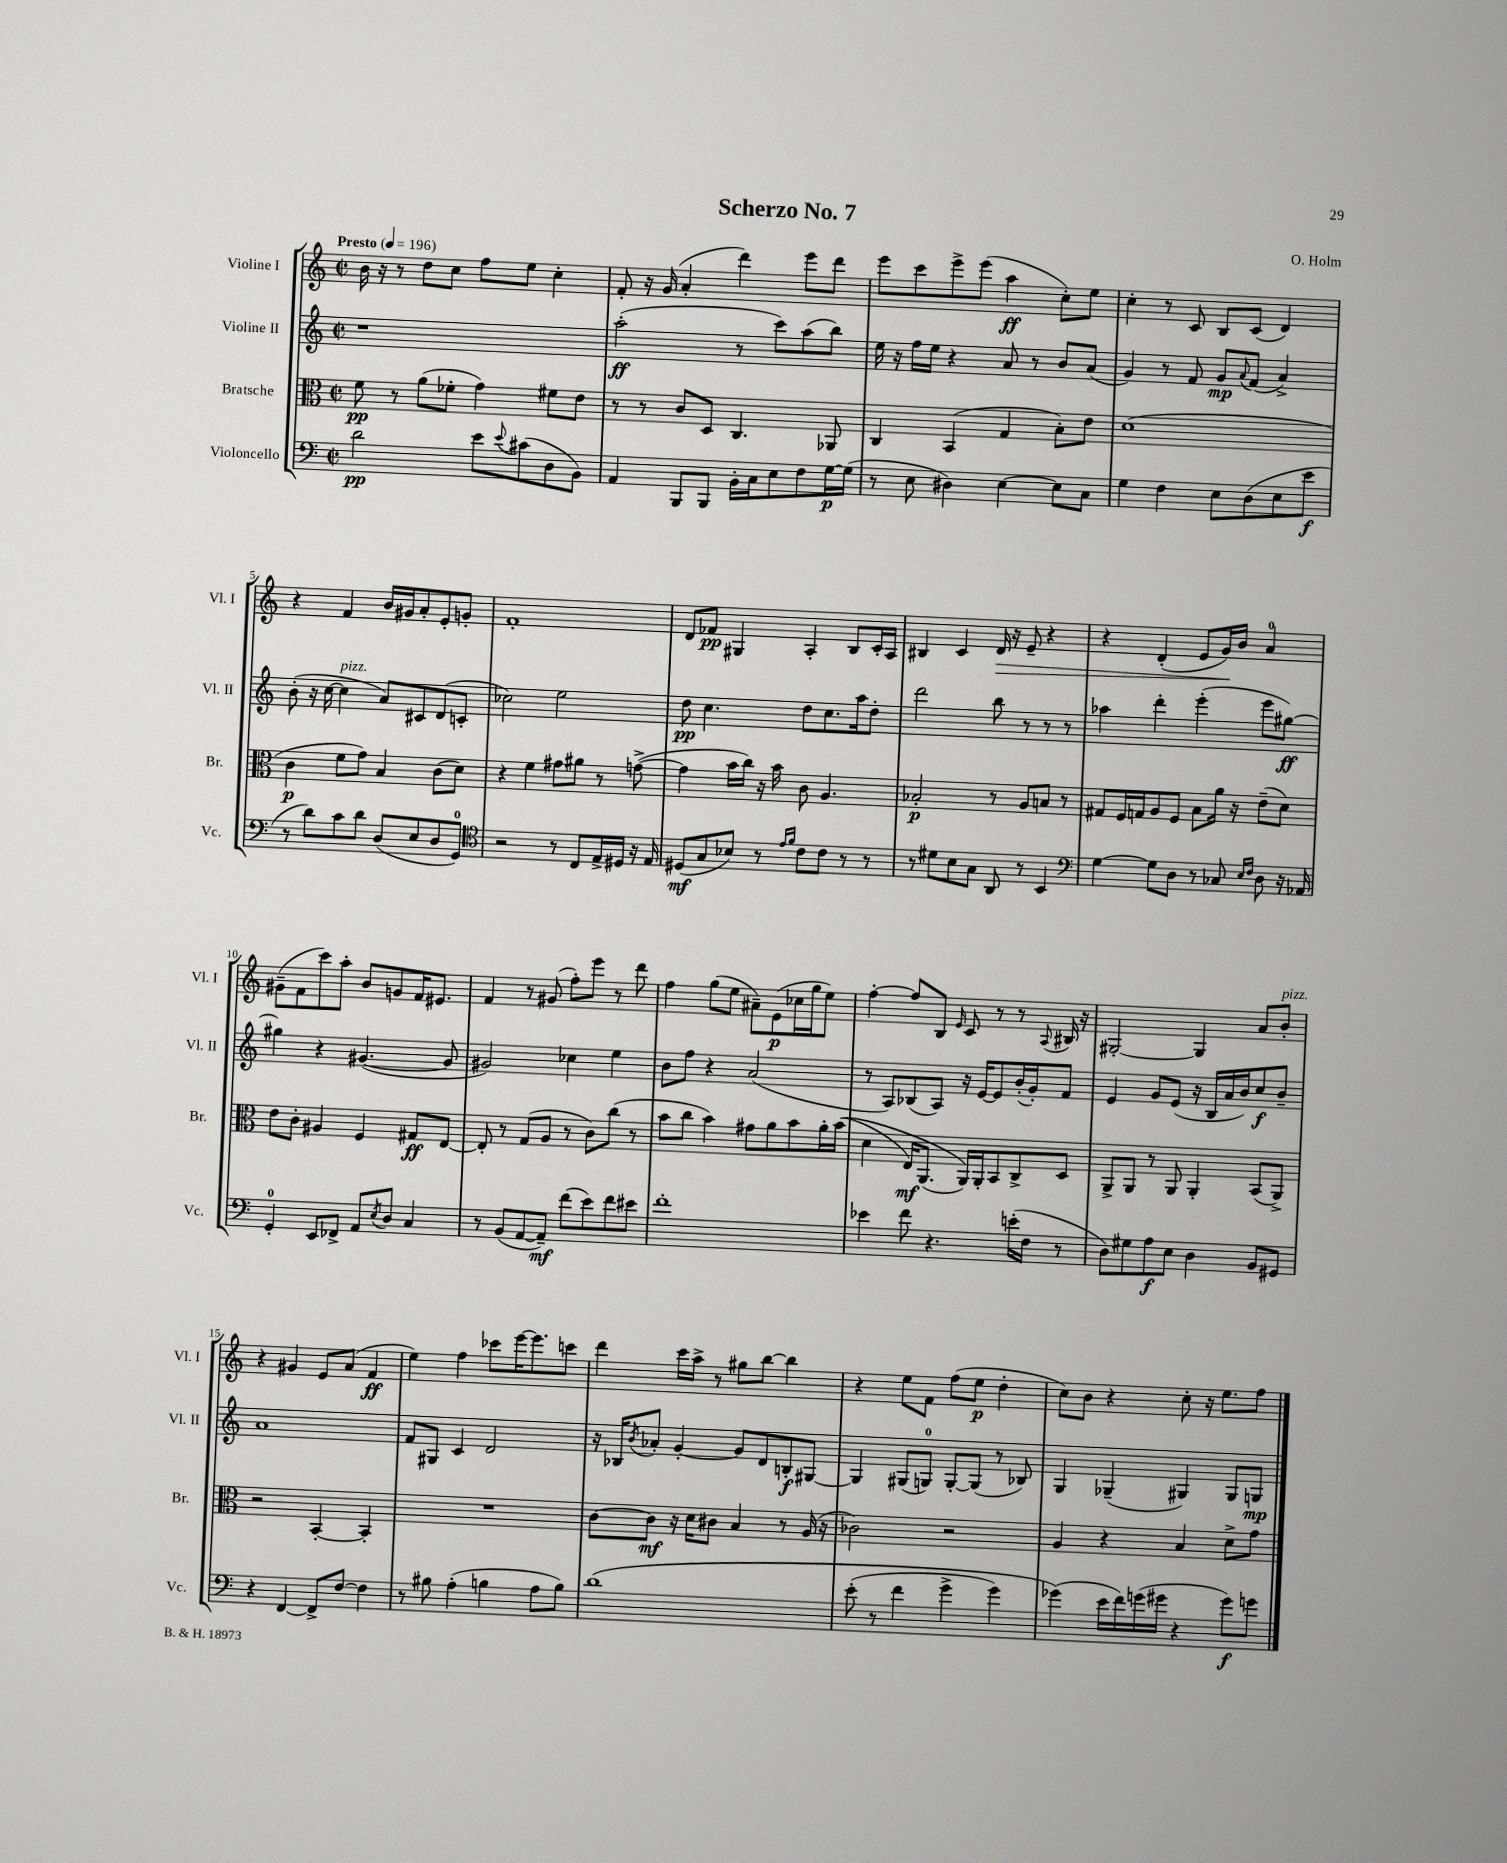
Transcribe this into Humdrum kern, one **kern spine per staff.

**kern	**dynam	**kern	**dynam	**kern	**dynam	**kern	**dynam
*part4	*part4	*part3	*part3	*part2	*part2	*part1	*part1
*staff4	*staff4	*staff3	*staff3	*staff2	*staff2	*staff1	*staff1
*I"Violoncello	*	*I"Bratsche	*	*I"Violine II	*	*I"Violine I	*
*I'Vc.	*	*I'Br.	*	*I'Vl. II	*	*I'Vl. I	*
*clefF4	*	*clefC3	*	*clefG2	*	*clefG2	*
*k[]	*	*k[]	*	*k[]	*	*k[]	*
*M2/2	*	*M2/2	*	*M2/2	*	*M2/2	*
*met(c|)	*	*met(c|)	*	*met(c|)	*	*met(c|)	*
*MM196	*	*MM196	*	*MM196	*	*MM196	*
=1	=1	=1	=1	=1	=1	=1	=1
!	!	!	!	!	!	!LO:TX:a:B:t=Presto	!
2d\	pp	8f\	pp	1r	.	16b\	.
.	.	.	.	.	.	16r	.
.	.	8r	.	.	.	8r	.
.	.	(8a\L	.	.	.	8dd\L	.
.	.	8f-X'\J	.	.	.	8cc\J	.
8e\L	.	4g\)	.	.	.	8ff\L	.
8qqe/	.	.	.	.	.	.	.
(8c#X\	.	.	.	.	.	8ee\J	.
8D\	.	8f#X\L	.	.	.	4cc'\	.
8BB\J)	.	8e\J	.	.	.	.	.
=2	=2	=2	=2	=2	=2	=2	=2
4AA/	.	8r	.	(2aa'\	ff	8f'/	.
.	.	8r	.	.	.	16r	.
.	.	.	.	.	.	(16g/	.
8BBB/L	.	8c/L	.	.	.	4a'/	.
8BBB/J	.	8D/J	.	.	.	.	.
16BB'\LL	.	4.C/	.	8r	.	4ddd\)	.
16C\J	.	.	.	.	.	.	.
8E\	.	.	.	8ccc\L)	.	.	.
8F\	.	.	.	(8aa\	.	8eee\L	.
[16G\L	p	8AA-X/	.	8bb\J)	.	8ddd\J	.
(16G\JJ]	.	.	.	.	.	.	.
=3	=3	=3	=3	=3	=3	=3	=3
8r	.	4C/	.	16ee\	.	8eee\L	.
.	.	.	.	16r	.	.	.
8E\	.	.	.	16ff\LL	.	8ccc\	.
.	.	.	.	16ee\JJ	.	.	.
4D#X\)	.	(4BB/	.	4r	.	8eee^\	.
.	.	.	.	.	.	(8eee\J	.
[4E\	.	4G/	.	8a/	.	4aa\	ff
.	.	.	.	8r	.	.	.
8E\L]	.	8B'\L)	.	8b/L	.	8cc'\L)	.
8C\J	.	8e\J	.	(8a/J	.	8ee\J	.
=4	=4	=4	=4	=4	=4	=4	=4
4G\	.	(1d	.	4g/)	.	4cc'\	.
4F\	.	.	.	8r	.	8r	.
.	.	.	.	8f/	.	8c/	.
8E\L	.	.	.	8g/L	mp	8B/L	.
.	.	.	.	8qqa/	.	.	.
(8D\	.	.	.	(8f/J	.	(8c/J	.
8E\	.	.	.	4a^/)	.	4d/)	.
8e\J	f	.	.	.	.	.	.
!!LO:LB:g=z
=5	=5	=5	=5	=5	=5	=5	=5
8r	.	4c\	p	(8b'\	.	4r	.
8d\L)	.	.	.	16r	.	.	.
.	.	.	.	[16cc\	.	.	.
!	!	!	!	!LO:TX:a:i:t=pizz.	!	!	!
8c\	.	8f\L	.	4cc\]	.	4f/	.
8d\J	.	8g\J)	.	.	.	.	.
(8D/L	.	4B/	.	8a/L)	.	16b/LL	.
.	.	.	.	.	.	16g#X/J	.
8E/	.	.	.	8c#X/	.	8a'/	.
8D/	.	(8c\L	.	(8d/	.	8e'/	.
8GG/J)	.	8d\J)	.	8cn'/J	.	8gn'/J	.
=6	=6	=6	=6	=6	=6	=6	=6
*clefC4	*	*	*	*	*	*	*
2r	.	4r	.	2cc-X\)	.	1f'	.
.	.	4f\	.	.	.	.	.
8r	.	8g#X\L	.	2ee\	.	.	.
8C/L	.	8a#X\J	.	.	.	.	.
16E^/L	.	8r	.	.	.	.	.
16D#X/JJ	.	.	.	.	.	.	.
16r	.	([8gn^\	.	.	.	.	.
16E/	.	.	.	.	.	.	.
=7	=7	=7	=7	=7	=7	=7	=7
(8D#X/L	mf	4g\]	.	8dd\	pp	8d/L	.
8G/	.	.	.	4.cc\	.	8f-X/J	pp
8B-X/J)	.	16b\LL	.	.	.	4G#X/	.
.	.	16cc\JJ)	.	.	.	.	.
8r	.	16r	.	.	.	.	.
.	.	16b\	.	.	.	.	.
16qqe/LL	.	.	.	.	.	.	.
16qqf/JJ	.	.	.	.	.	.	.
8c\L	.	8c\	.	8dd\L	.	4A'/	.
8c\J	.	4.A/	.	8.cc\	.	.	.
8r	.	.	.	.	.	8B/L	.
.	.	.	.	16aa\k	.	.	.
8r	.	.	.	8dd'\J	.	16c'/L	.
.	.	.	.	.	.	16A/JJ	.
=8	=8	=8	=8	=8	=8	=8	=8
8r	.	2B-X'/	p	2ddd\	.	4B#X/	.
8d#X\L	.	.	.	.	.	.	.
8B\	.	.	.	.	.	4c/	.
8G\J	.	.	.	.	.	.	.
!	!	!	!	!	!	!	!LO:HP:b
8AA/	.	8r	.	8bb\	.	16d/	>
.	.	.	.	.	.	16r	.
8r	.	8A/L	.	8r	.	8e~/	.
4BB/	.	8Bn/J	.	8r	.	4r	.
.	.	8r	.	8r	.	.	.
=9	=9	=9	=9	=9	=9	=9	=9
*clefF4	*	*	*	*	*	*	*
[4G\	.	8G#X/L	.	4aa-X\	.	4r	.
.	.	16F/L	.	.	.	.	.
.	.	16Gn/J	.	.	.	.	.
8G\L]	.	8A/	.	4ddd'\	.	(4d'/	.
8D\J	.	8F/J	.	.	.	.	.
8r	.	8B\L	.	(4eee'\	.	8e/L	.
8C-X/	.	16a\Jk	.	.	.	16g/L)	.
.	.	16r	.	.	.	16b/JJ	]
16qqE/LL	.	.	.	.	.	.	.
16qqF/JJ	.	.	.	.	.	.	.
8D\	.	(8e~\L	.	8eee\L	.	4a/	.
16r	.	8d\J)	.	[8gg#X\J)	ff	.	.
16AA-X/	.	.	.	.	.	.	.
!!LO:LB:g=z
=10	=10	=10	=10	=10	=10	=10	=10
4GG'/	.	8e\L	.	4gg#X\]	.	(8g#X~\L	.
.	.	8c'\J	.	.	.	8f\	.
8EE/L	.	4A#X/	.	4r	.	8ccc\)	.
8FF-X^/J	.	.	.	.	.	8aa'\J	.
8AA/L	.	4F/	.	([4.g#X/	.	8b/L	.
8qE/	.	.	.	.	.	.	.
8D/J	.	.	.	.	.	8gn/	.
4C/	.	8G#X/L	ff	.	.	16f/K	.
.	.	.	.	.	.	8.e#X/J	.
.	.	[8E/J	.	8g#/]	.	.	.
=11	=11	=11	=11	=11	=11	=11	=11
8r	.	8E'/]	.	2g#X/)	.	4f/	.
(8BB/L	.	8r	.	.	.	.	.
[8AA/	.	(8G/L	.	.	.	8r	.
8AA~/J])	mf	8A/J	.	.	.	(8g#X/	.
(8f\L	.	8r	.	4cc-X\	.	8ff'\L)	.
8e\)	.	8c\L)	.	.	.	8eee\J	.
8f\	.	(8cc\J	.	4ee\	.	8r	.
8e#X\J	.	8r	.	.	.	8ddd\	.
=12	=12	=12	=12	=12	=12	=12	=12
1f'	.	8b\L	.	8b\L	.	4ff\	.
.	.	8cc\J	.	8ff\J	.	.	.
.	.	4b\)	.	4r	.	(8gg\L	.
.	.	.	.	.	.	8ee\J	.
.	.	8g#X\L	.	(2a/	.	8a#X~\L)	.
.	.	8a\	.	.	.	(8e\	p
.	.	8b\	.	.	.	16cc-X\L	.
.	.	.	.	.	.	16gg\J	.
.	.	16a'\L	.	.	.	8ee\J)	.
.	.	((16b\JJ	.	.	.	.	.
=13	=13	=13	=13	=13	=13	=13	=13
4e-X\	.	4d\	.	8r	.	[4ff'\	.
.	.	.	.	8A/L)	.	.	.
8f\	.	16E/KL)	mf	(8B-X/	.	8ff/L]	.
.	.	(8.AA/J	.	.	.	.	.
4.r	.	.	.	8A/J)	.	8B/J	.
.	.	.	.	.	.	16qqe/	.
.	.	16AA/LL))	.	16r	.	8c/	.
.	.	16AA'/J	.	[16e/KL	.	.	.
.	.	8BB/	.	8e/]	.	8r	.
(16en'\LL	.	8C^/	.	(16b'/L	.	8r	.
16F\JJ	.	.	.	16g'/J)	.	.	.
.	.	.	.	.	.	8qqA/	.
8r	.	8D/J	.	8f/J	.	16B#X/	.
.	.	.	.	.	.	16r	.
=14	=14	=14	=14	=14	=14	=14	=14
8D\L)	.	8AA^/L	.	4e/	.	[2G#X'/	.
8G#X\	.	8AA/J	.	.	.	.	.
8A\	f	8r	.	8g/L	.	.	.
8E\J	.	8AA/	.	(8e/J	.	.	.
4D\	.	4AA'/	.	16r	.	4G#/]	.
.	.	.	.	16B/LL	.	.	.
.	.	.	.	16a/	.	.	.
.	.	.	.	16b/J)	.	.	.
8BB/L	.	(8BB/L	.	8cc/	f	8a/L	.
!	!	!	!	!	!	!LO:TX:a:i:t=pizz.	!
8GG#X/J	.	8AA^/J)	.	8b~/J	.	8b'/J	.
!!LO:LB:g=z
=15	=15	=15	=15	=15	=15	=15	=15
4r	.	2r	.	1a	.	4r	.
[4FF/	.	.	.	.	.	4g#X/	.
8FF^/L]	.	[4BB'/	.	.	.	8e/L	.
[8F/J	.	.	.	.	.	(8a/J	.
4F\]	.	4BB'/]	.	.	.	4f/	ff
=16	=16	=16	=16	=16	=16	=16	=16
8r	.	1r	.	8f/L	.	4ee\)	.
8B#X\	.	.	.	8G#X/J	.	.	.
(4A'\	.	.	.	4c/	.	4ff\	.
4Bn\	.	.	.	2d/	.	8ccc-X\L	.
.	.	.	.	.	.	[16eee\K	.
.	.	.	.	.	.	8.eee\]	.
8A\L	.	.	.	.	.	.	.
8B\J)	.	.	.	.	.	8cccn\J	.
=17	=17	=17	=17	=17	=17	=17	=17
(1d	.	[8c\L	.	16r	.	4ddd\	.
.	.	.	.	16B-X/KL	.	.	.
.	.	.	.	8qb/	.	.	.
.	.	8c\J]	mf	8a-X'/J	.	.	.
.	.	16r	.	[4g'/	.	16ccc\LL	.
.	.	16d\KL	.	.	.	16aa^\JJ	.
.	.	8c#X\J	.	.	.	8r	.
.	.	4B/	.	8g/L]	.	8gg#X\L	.
.	.	.	.	8d/	.	[8bb\J	.
.	.	8r	.	8Bn'/	f	4bb\]	.
.	.	(16A/	.	[8G#X/J	.	.	.
.	.	16r	.	.	.	.	.
=18	=18	=18	=18	=18	=18	=18	=18
(8e'\	.	2c-X\)	.	4G#/]	.	4r	.
8r	.	.	.	.	.	.	.
4f\	.	.	.	(8G#X/L	.	8ee\L	.
.	.	.	.	8Gn/J)	.	8f\J	.
4g^\	.	2r	.	[8G'/L	.	(8ff\L	.
.	.	.	.	(8G/J]	.	8ee\J	p
4g\)	.	.	.	8r	.	4dd'\	.
.	.	.	.	8B-X/)	.	.	.
=19	=19	=19	=19	=19	=19	=19	=19
(4g-X\)	.	4A/	.	4G/	.	8cc\L)	.
.	.	.	.	.	.	8b\J	.
16e\LL	.	4r	.	(4G-X~/	.	4r	.
16f\)	.	.	.	.	.	.	.
(16gn\	.	.	.	.	.	.	.
16g#X\JJ	.	.	.	.	.	.	.
4r	.	4B/	.	4G#X/)	.	8cc'\	.
.	.	.	.	.	.	16r	.
.	.	.	.	.	.	8.ee\L	.
8g#\L)	f	8d^\L	.	8G#/L	.	.	.
8gn\J	.	8g\J	.	8Gn/J	mp	8ff\J	.
==	==	==	==	==	==	==	==
*-	*-	*-	*-	*-	*-	*-	*-
